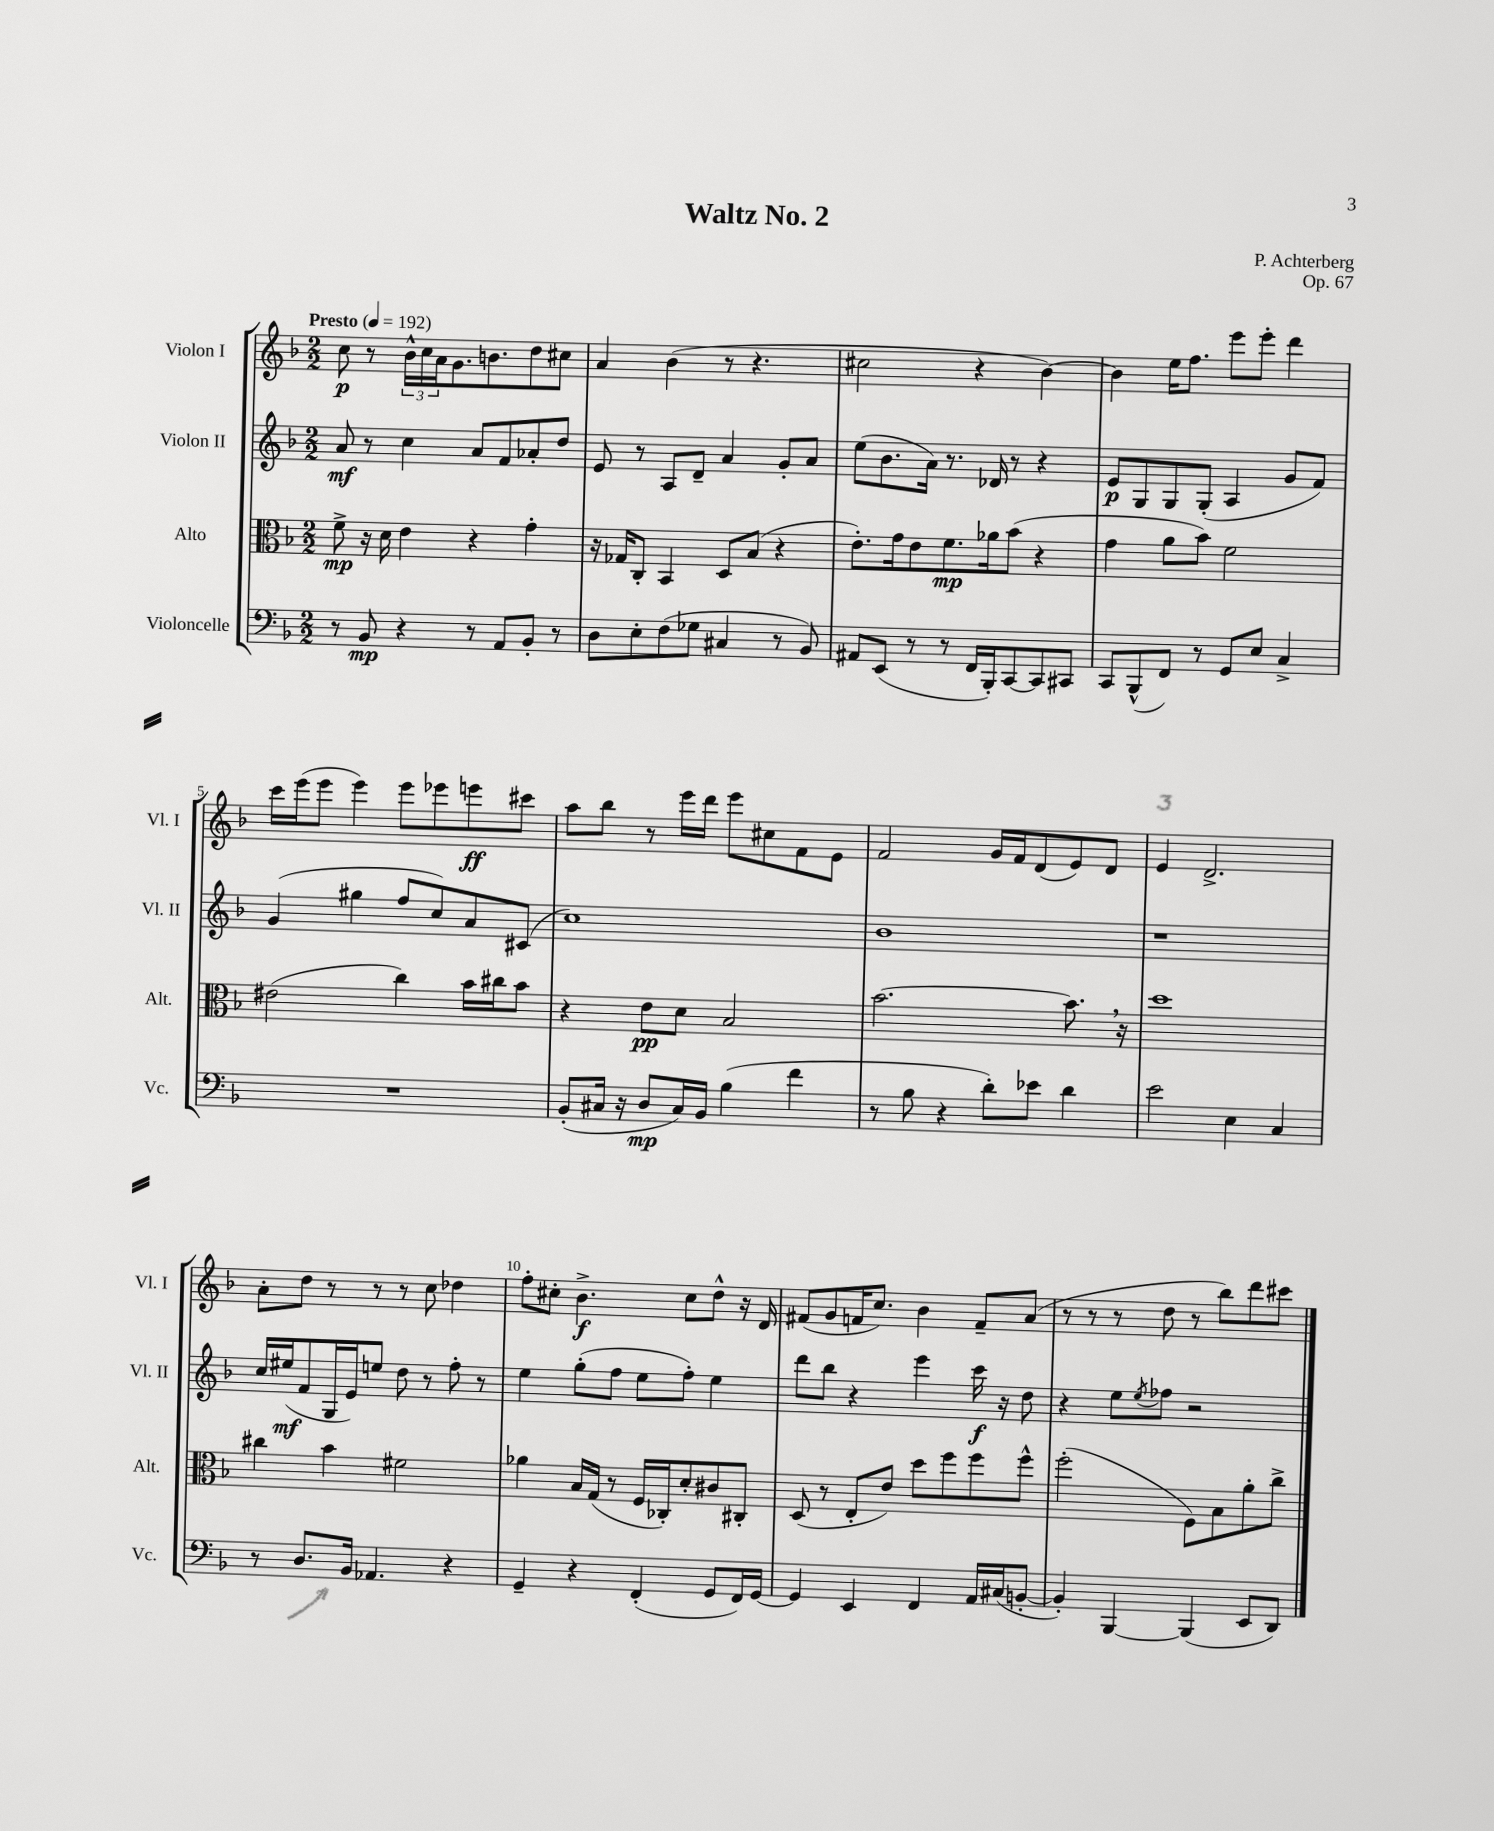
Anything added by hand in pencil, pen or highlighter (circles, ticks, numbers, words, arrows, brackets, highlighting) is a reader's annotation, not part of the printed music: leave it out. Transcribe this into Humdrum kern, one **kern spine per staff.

**kern	**kern	**kern	**kern
*staff4	*staff3	*staff2	*staff1
*clefF4	*clefC3	*clefG2	*clefG2
*k[b-]	*k[b-]	*k[b-]	*k[b-]
*M2/2	*M2/2	*M2/2	*M2/2
*MM192	*MM192	*MM192	*MM192
8r	8f^	8a	8cc
8BB-	16r	8r	8r
.	16d	.	.
4r	4e	4cc	24b-^^
.	.	.	24cc
.	.	.	24a
.	.	.	8.g
8r	4r	8a	.
.	.	.	8.b
8AA	.	8f	.
8BB-'	4g'	8a-'	8dd
8r	.	8dd	8cc#
=	=	=	=
8D	16r	8e	4a
.	16G-	.	.
8E'	8C'	8r	.
(8F	4BB-	8A	(4b-
8G-	.	8d~	.
4C#	8D	4a	8r
.	(8B-	.	4.r
8r	4r	8g'	.
8BB-)	.	8a	.
=	=	=	=
8AA#	8.e')	(8ee	2cc#
(8EE	.	8.b-	.
.	16g	.	.
8r	8e	.	.
.	.	16a)	.
8r	8.f	8.r	.
16FF	.	.	4r
16BBB-')	16a-	16d-	.
[8CC	(8b-	8r	.
8CC]	4r	4r	[4b-)
8CC#	.	.	.
=	=	=	=
8CC	4g	8e	4b-]
(8BBB-^^	.	8G	.
8FF)	8a	8G	16ee
.	.	.	8.ff
8r	8b-)	(8G'	.
8GG	2f	4A	8eee
8E	.	.	8eee'
4C^	.	8g	4ddd
.	.	8f)	.
=	=	=	=
1r	(2e#	(4g	16ccc
.	.	.	(16eee
.	.	.	8eee
.	.	4gg#	4eee)
.	4cc)	8ff	8eee
.	.	8cc)	8eee-
.	16b-	8a	8eee
.	16cc#	.	.
.	8b-	(8c#	8ccc#
=	=	=	=
(8BB-'	4r	1cc)	8aa
16C#	.	.	8bb-
16r	.	.	.
8D	8e	.	8r
16C#)	8d	.	16eee
16BB-	.	.	16ddd
(4B-	2B-	.	8eee
.	.	.	8cc#
4f	.	.	8f
.	.	.	8e
=	=	=	=
8r	[2.b-	1b-	2f
8B-	.	.	.
4r	.	.	.
8d')	.	.	16g
.	.	.	16f
8e-	.	.	(8d
4d	8.b-]	.	8e)
.	.	.	8d
.	16r	.	.
=	=	=	=
2e	1dd	1r	4e
.	.	.	2.d^
4E	.	.	.
4C	.	.	.
=	=	=	=
8r	4cc#	16cc	8a'
.	.	(16ee#	.
8.D	.	8f	8dd
.	4b-	16G	8r
16BB-	.	16e)	.
4.AA-	.	8ee	8r
.	2f#	8dd	8r
.	.	8r	8cc
4r	.	8ff'	4dd-
.	.	8r	.
=	=	=	=
4GG~	4a-	4ee	8ff'
.	.	.	8cc#'
4r	16B-	(8gg'	4.b-^
.	(16G	.	.
.	8r	8ff	.
(4FF'	16F	8ee	.
.	16C-')	.	.
.	8d'	8ff')	8cc#
8GG	8c#	4ee	8dd^^
16FF)	8C#'	.	16r
[16GG	.	.	16d
=	=	=	=
4GG]	(8D	8ddd	(8f#
.	8r	8bb-	8g
4EE	8E'	4r	16f
.	.	.	8.cc)
.	8e)	.	.
4FF	8dd	4eee	4b-
.	8ff	.	.
16AA	8ff	16ccc	8f~
(16C#	.	16r	.
[8BB'	8ff^^	8dd	(8a
=	=	=	=
4BB'])	(2ff'	4r	8r
.	.	.	8r
[4BBB-	.	8ee	8r
.	.	8qee	.
.	.	8ff-	8dd
(4BBB-]	8F)	2r	8r
.	8B-	.	8bb-)
8EE	8a'	.	8ddd
8DD)	8cc^	.	8ccc#
==	==	==	==
*-	*-	*-	*-
